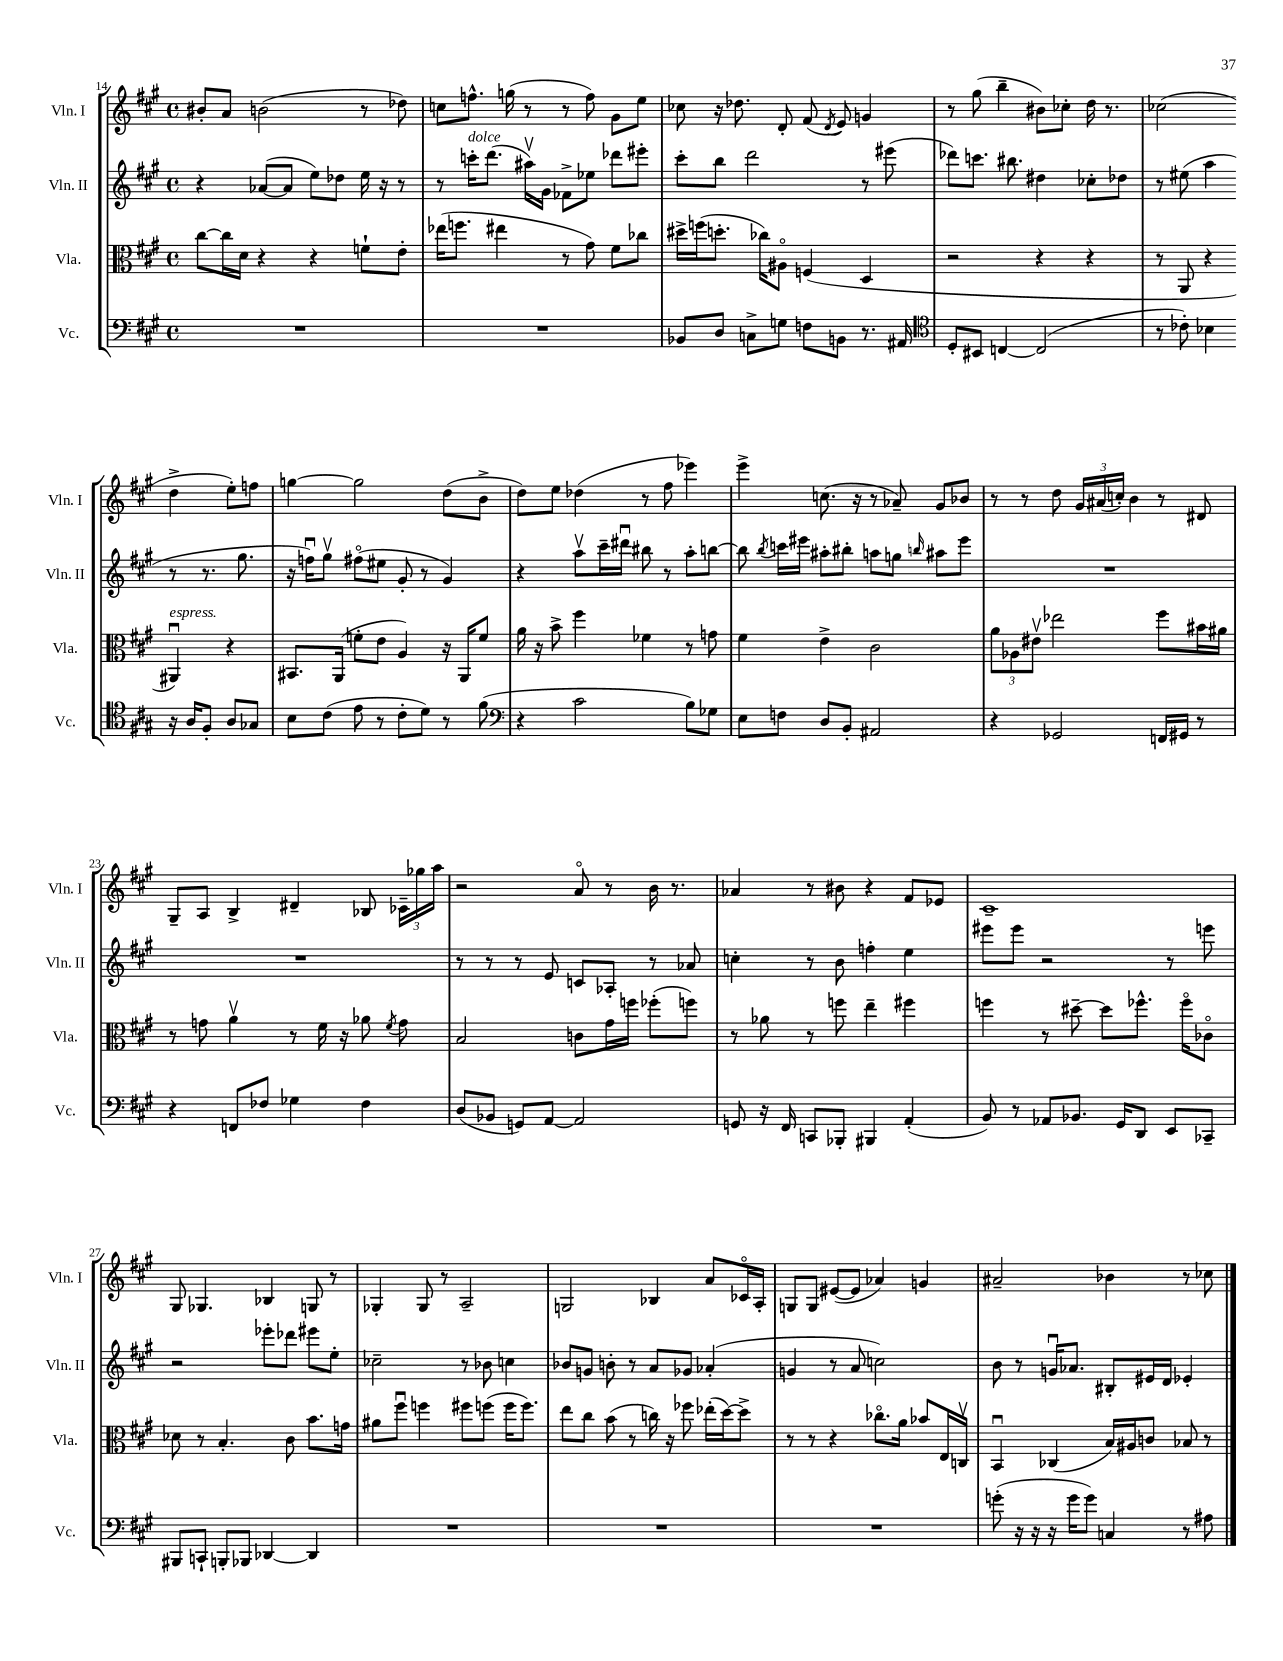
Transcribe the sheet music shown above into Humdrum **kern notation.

**kern	**kern	**kern	**kern
*staff4	*staff3	*staff2	*staff1
*clefF4	*clefC3	*clefG2	*clefG2
*k[f#c#g#]	*k[f#c#g#]	*k[f#c#g#]	*k[f#c#g#]
*M4/4	*M4/4	*M4/4	*M4/4
*met(c)	*met(c)	*met(c)	*met(c)
1r	[8cc#\L	4r	8b#'/L
.	16cc#\]L	.	8a/J
.	16d\JJ	.	.
.	4r	([8a-/L	(2b\
.	.	8a-/]J	.
.	4r	8ee\L)	.
.	.	8dd-\J	.
.	8f`\L	16ee\	8r
.	.	16r	.
.	8e'\J	8r	8dd-\)
=	=	=	=
1r	(16ee-\LK	8r	8cc\L
.	8.ff\J	.	.
.	.	16ccc'\LK	8.ff^^\J
.	.	(8.ddd\J	.
.	4ee#\	.	.
.	.	.	(16gg\
.	.	16aa#v\LL)	8r
.	.	16g#\JJ	.
.	8r	8f-^\L	8r
.	8g#\)	8ee-\J	8ff\)
.	8f#\L	8ddd-\L	8g#\L
.	8cc-\J	8eee#'\J	8ee\J
=	=	=	=
8BB-/L	16dd#^\LL	8ccc#'\L	8cc-\
.	(16ff\J	.	.
8D/J	8.dd'\J	8bb\J	16r
.	.	.	8.dd-\
8C^\L	.	2ddd\	.
.	16cc-\LK)	.	.
8G\J	8A#o\J	.	8d'/
8F\L	(4F/	.	(8f#/
.	.	.	8qd/
8BB\J	.	.	8e/)
8.r	4D/	8r	4g/
.	.	(8eee#\	.
16AA#/	.	.	.
=	=	=	=
*clefC4	*	*	*
8D'/L	2r	8ddd-\L)	8r
8BB#/J	.	8.ccc\J	(8gg#\
[4C/	.	.	4bb~\
.	.	8.bb#\	.
(2C/]	4r	4dd#\	8b#\L)
.	.	.	8cc-'\J
.	4r	8cc-'\L	16dd\
.	.	.	8.r
.	.	8dd-\J	.
=	=	=	=
8r	8r	8r	(2cc-\
8c-'\)	8AA/	(8ee#\	.
4B-\	4r	4aa\	.
16r	4AA#u/)	8r	4dd^\
16A/LK	.	.	.
8F#'/J	.	8.r	.
8A/L	4r	.	8ee'\L)
.	.	8.gg#\	.
8G-/J	.	.	8ff\J
=	=	=	=
8B\L	8.BB#/L	16r	[4gg\
.	.	16ffu\LK)	.
(8c#\J	.	8gg#v\J	.
.	(16AA/Jk	.	.
8e\	8f'\L	(8ff#o\L	2gg\]
8r	8e\J	8ee#\J	.
8c#'\L	4A/)	8g#'/	.
8d\J)	.	8r	.
8r	16r	4g#/)	(8dd\L
.	16AA/LK	.	.
(8f#\	8f/J	.	8b^\J
=	=	=	=
*clefF4	*	*	*
4r	16a\	4r	8dd\L)
.	16r	.	.
.	8b^\	.	8ee\J
2c#\	4ff#\	8aav\L	(4dd-\
.	.	16ccc#~\L	.
.	.	16ddd#u\JJ	.
.	4f-\	8bb#\	8r
.	.	8r	8ff#\
8B\L)	8r	8aa'\L	4eee-\)
8G-\J	8g\	[8bb\J	.
=	=	=	=
8E\L	4f#\	8bb\]	4eee^\
.	.	8qbb/	.
8F\J	.	16ccc\LL	.
.	.	16eee#\JJ	.
8D/L	4e^\	8aa#'\L	(8.cc\
8BB'/J	.	8bb#'\J	.
.	.	.	16r
2AA#/	2c#\	8aa\L	8r
.	.	8gg\J	8a-~/)
.	.	16qqbb/	.
.	.	8aa#\L	8g#/L
.	.	8eee#\J	8b-/J
=	=	=	=
4r	12a\L	1r	8r
.	12A-\	.	.
.	.	.	8r
.	12e#v\J	.	.
2GG-/	2ee-\	.	8dd\
.	.	.	24g#/LL
.	.	.	(24a#/
.	.	.	24cc'/JJ)
.	.	.	4b\
16FF/LL	8ff#\L	.	8r
16GG#/JJ	.	.	.
8r	16b#\L	.	8d#/
.	16a#\JJ	.	.
=	=	=	=
4r	8r	1r	8G#~/L
.	8g\	.	8A/J
8FF/L	4av\	.	4B^/
8F-/J	.	.	.
4G-\	8r	.	4d#~/
.	16f#\	.	.
.	16r	.	.
4F-\	8a-\	.	8B-/
.	8qf#/	.	.
.	8g\	.	24c-~\LL
.	.	.	24gg-\
.	.	.	24aa\JJ
=	=	=	=
(8D/L	2B/	8r	2r
8BB-/J	.	8r	.
8GG/L)	.	8r	.
[8AA/J	.	8e/	.
2AA/]	8c\L	8c/L	8ao/
.	16g#\L	8A-'/J	8r
.	16ff\JJ	.	.
.	(8ff-'\L	8r	16b\
.	.	.	8.r
.	8ff\J)	8a-/	.
=	=	=	=
8GG/	8r	4cc'\	4a-/
16r	8a-\	.	.
16FF#/	.	.	.
8CC/L	8r	8r	8r
8BBB-'/J	8ff\	8b\	8b#\
4BBB#/	4ee~\	4ff'\	4r
(4AA'/	4ff#\	4ee\	8f#/L
.	.	.	8e-/J
=	=	=	=
8BB/)	4ff\	8eee#\L	1c#~
8r	.	8eee#\J	.
8AA-/L	8r	2r	.
8.BB-/J	[8dd#~\	.	.
.	8dd#\]L	.	.
16GG#/LK	.	.	.
8DD/J	8.ff-^^\J	.	.
8EE/L	.	8r	.
.	16ff-o\LK	.	.
8CC-~/J	8c-o\J	8eee\	.
=	=	=	=
8BBB#/L	8d-\	2r	8G#/
8CC`/J	8r	.	4.G-/
8BBB'/L	4.B'/	.	.
8BBB-/J	.	.	.
[4DD-/	.	8eee-'\L	4B-/
.	8c#\	8ddd-\J	.
4DD-/]	8.b\L	8eee#\L	8G/
.	.	8ee'\J	8r
.	16g\Jk	.	.
=	=	=	=
1r	8a#\L	2cc-~\	4G-'/
.	8ff#u\J	.	.
.	4ff\	.	8G-/
.	.	.	8r
.	8ff#\L	8r	2A~/
.	(8ff\J	8b-\	.
.	16ff\LK	4cc\	.
.	8.ff\J)	.	.
=	=	=	=
1r	8ee\L	8b-/L	2G/
.	8cc#\J	8g/J	.
.	(8b\	8b'\	.
.	8r	8r	.
.	16cc\)	8a/L	4B-/
.	16r	.	.
.	8ff-\	8g-/J	.
.	(16ee-'\LL	(4a-'/	8a/L
.	[16dd\J)	.	.
.	8dd^\]J	.	16c-o/L
.	.	.	16A'/JJ
=	=	=	=
1r	8r	4g/	8G/L
.	8r	.	8G/J
.	4r	8r	([8e#/L
.	.	8a/	8e#/]J
.	8.cc-o\L	2cc\)	4a-/)
.	16a\Jk	.	.
.	8b-/L	.	4g/
.	16E/L	.	.
.	16Cv/JJ	.	.
=	=	=	=
(8g'\	4BBu/	8b\	2a#~/
16r	.	8r	.
16r	.	.	.
16r	(4C-/	16gu/LK	.
16g\LK	.	8.a-/J	.
8g\J)	.	.	.
4C/	16B/LL)	8B#'/L	4b-\
.	16A#/J	.	.
.	8c/J	16e#/L	.
.	.	16d/JJ	.
8r	8B-/	4e-'/	8r
8A#\	8r	.	8cc-\
==	==	==	==
*-	*-	*-	*-
